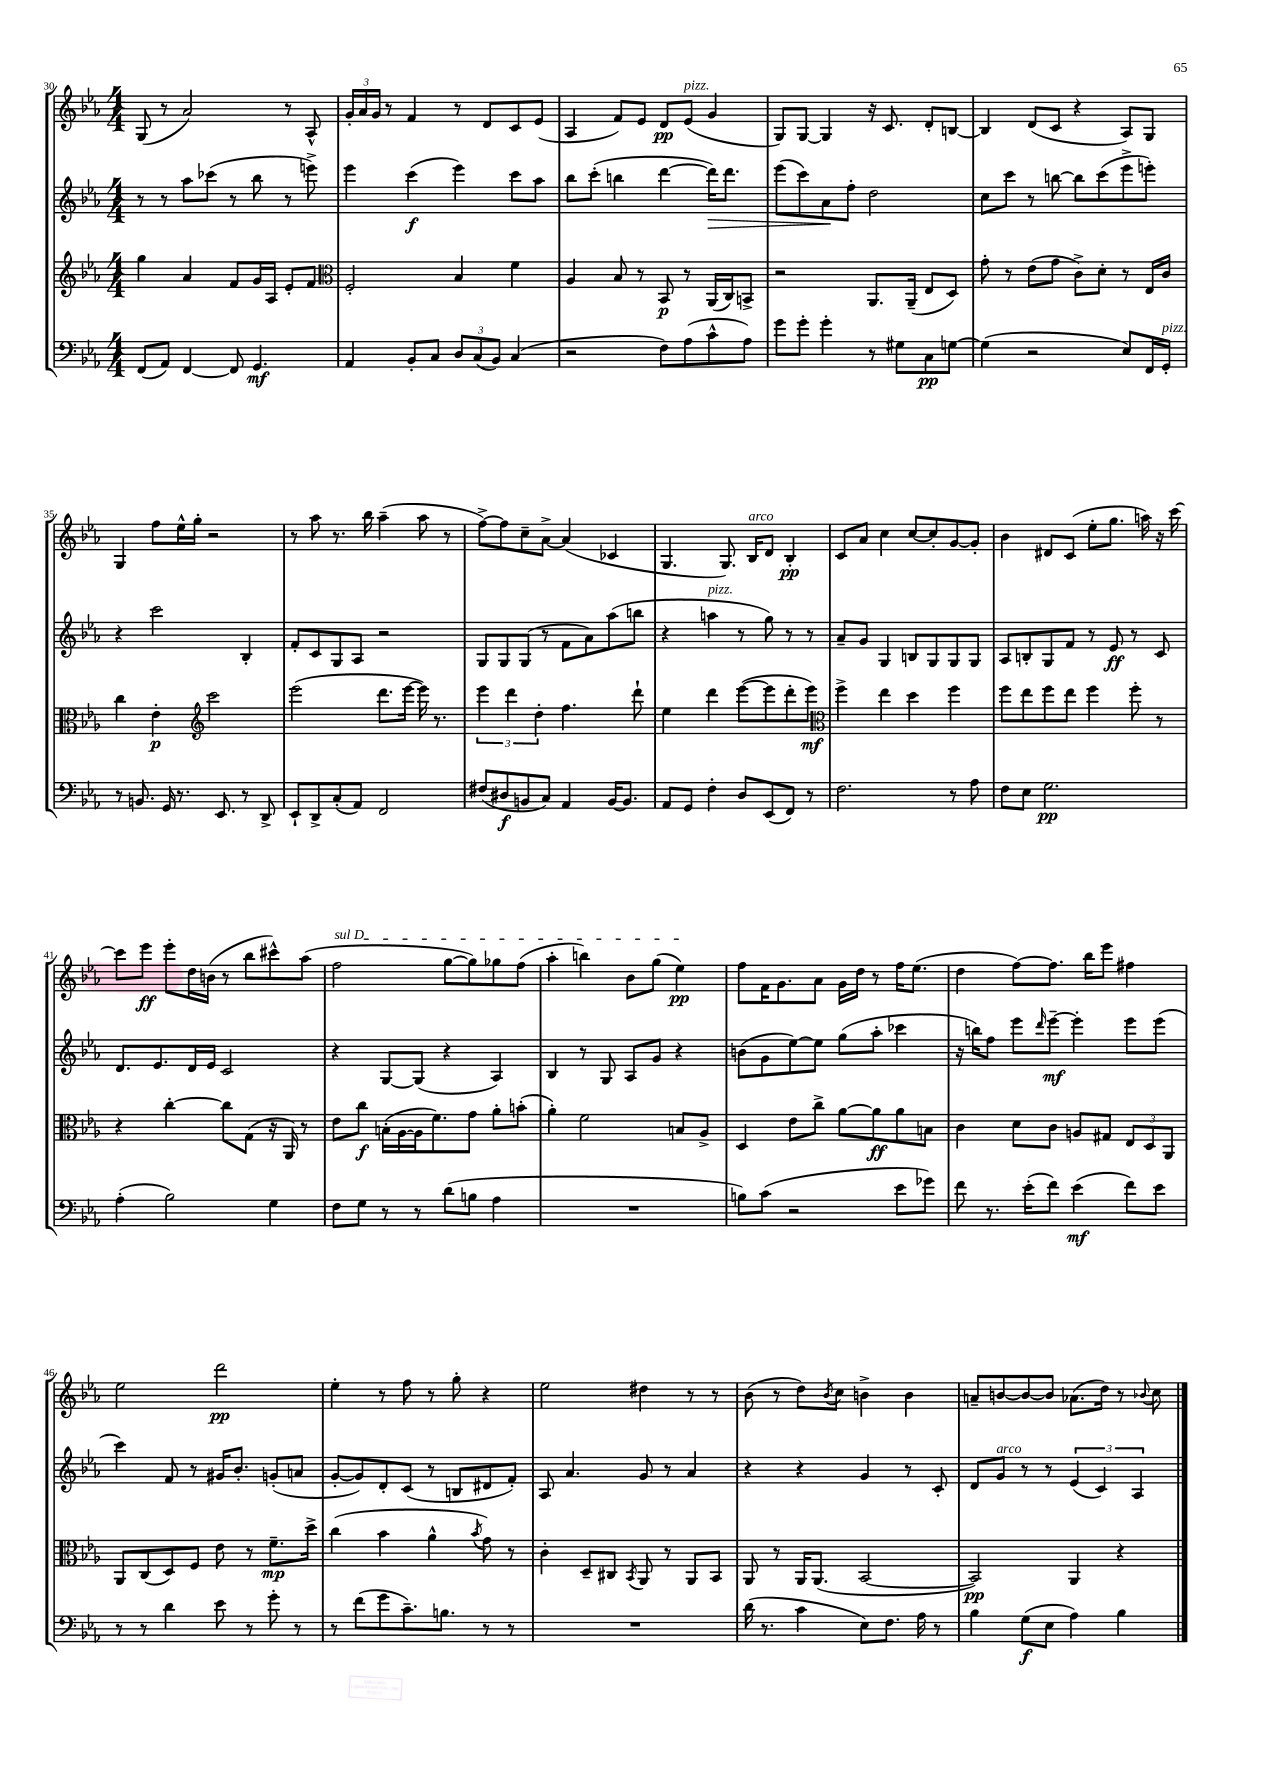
<<
\new StaffGroup <<
\new Staff = "s0" {
    \clef treble \key ees \major \numericTimeSignature \time 4/4
    g8( r8 aes'2) r8 aes8-^ |
    \tuplet 3/2 { g'16-. aes'16 g'16 } r8 f'4 r8 d'8 c'8 ees'8( |
    aes4 f'8) ees'8 d'8\pp ees'8^\markup { \italic "pizz." }( g'4 |
    g8) g8~ g4 r16 c'8. d'8-. b8~ |
    b4 d'8( c'8 r4 aes8) g8 |
    g4 f''8 ees''16-^ g''16-. r2 |
    r8 aes''8 r8. bes''16 aes''4--( aes''8 r8 |
    f''8~->) f''8 c''8-- aes'8~-> aes'4( ces'4 |
    g4. g8.) bes16^\markup { \italic "arco" } d'8 bes4-.\pp |
    c'8 aes'8 c''4 c''8~ c''8-. g'8~ g'8-. |
    bes'4 dis'8 c'8( ees''8-. g''8. a''16) r16 c'''16~ |
    c'''8 ees'''8\ff ees'''8-. d''16 b'16( r8 bes''8 cis'''8-^) aes''8( |
    \once \override TextSpanner.bound-details.left.text = \markup { \italic "sul D" } f''2\startTextSpan g''8~ g''8) ges''8 f''8( |
    aes''4-. b''4) bes'8 g''8( ees''4\pp\stopTextSpan) |
    f''8 f'16 g'8. aes'8 g'16 d''16 r8 f''16 ees''8.( |
    d''4 f''8~) f''8. bes''16 ees'''8 fis''4 |
    ees''2 d'''2\pp |
    ees''4-. r8 f''8 r8 g''8-. r4 |
    ees''2 dis''4 r8 r8 |
    bes'8( r8 d''8) \acciaccatura { bes'8 } c''8 b'4-> b'4 |
    a'8-- b'8~ b'8~ b'8 aes'8.( d''16) r8 \appoggiatura { bes'8 } c''8 \bar "|." |
}
\new Staff = "s1" {
    \clef treble \key ees \major \numericTimeSignature \time 4/4
    r8 r8 aes''8 ces'''8( r8 bes''8 r8 e'''8->) |
    ees'''4 c'''4\f( ees'''4) c'''8 aes''8 |
    bes''8 c'''8-.( b''4 d'''4~ d'''16\>) d'''8. |
    ees'''8( c'''8) aes'8\! f''8-. d''2 |
    c''8 c'''8 r8 b''8~ b''8 c'''8( ees'''8-> e'''8-.) |
    r4 c'''2 bes4-. |
    f'8-. c'8 g8 aes8 r2 |
    g8 g8 g8( r8 f'8 aes'8) aes''8( b''8 |
    r4 a''4^\markup { \italic "pizz." } r8 g''8) r8 r8 |
    aes'8-- g'8 g4 b8 g8 g8 g8 |
    aes8 b8-. g8 f'8 r8 ees'8\ff r8 c'8 |
    d'8. ees'8. d'16 ees'16 c'2 |
    r4 g8~ g8( r4 aes4) |
    bes4 r8 g8 aes8 g'8 r4 |
    b'8( g'8 ees''8~) ees''8 g''8( aes''8-. ces'''4 |
    r16 b''16) f''8 ees'''8 \grace { d'''16 } ees'''8~--\mf ees'''4-. ees'''8 ees'''8( |
    c'''4) f'8 r8 gis'16 bes'8.-. g'8-.( a'8 |
    g'8~-. g'8) d'8-. c'8( r8 b8 dis'8 f'8-.) |
    aes8 aes'4. g'8 r8 aes'4 |
    r4 r4 g'4 r8 c'8-. |
    d'8 g'8^\markup { \italic "arco" } r8 r8 \tuplet 3/2 { ees'4( c'4) aes4 } \bar "|." |
}
\new Staff = "s2" {
    \clef treble \key ees \major \numericTimeSignature \time 4/4
    g''4 aes'4 f'8 g'16 aes16 ees'8-. f'8 |
    \clef alto f2-. bes4 f'4 |
    aes4 bes8 r8 bes,8\p r8 aes,16( c16) b,8-> |
    r2 aes,8. aes,16--( ees8 d8) |
    g'8-. r8 ees'8( g'8 c'8->) d'8-. r8 ees16 c'16 |
    c''4 ees'4-.\p \clef treble c'''2 |
    ees'''2( d'''8. ees'''16~ ees'''16) r8. |
    \tuplet 3/2 { ees'''4 d'''4 d''4-. } f''4. d'''8-! |
    ees''4 d'''4 ees'''8~( ees'''8 d'''8-. ees'''8\mf) |
    \clef alto f''4-> ees''4 d''4 f''4 |
    f''8 ees''8 f''8 ees''8 f''4 f''8-. r8 |
    r4 c''4~-. c''8 g8( r16 aes,16) r8 |
    ees'8 c''8\f b16-.( aes16~ aes16 f'8.) g'8 aes'8-. b'8-.( |
    aes'4-.) f'2 b8 aes8-> |
    d4 ees'8 c''8-> aes'8~ aes'8\ff aes'8 b8 |
    c'4 d'8 c'8 a8 gis8 \tuplet 3/2 { ees8 d8 aes,8 } |
    aes,8 c8( d8) f8 ees'8 r8 f'8.--\mp d''16-> |
    c''4( bes'4 aes'4-^ \acciaccatura { bes'8 } g'8) r8 |
    c'4-. d8-- cis8 \acciaccatura { bes,8 } aes,8 r8 aes,8 bes,8 |
    aes,8 r8 aes,16 aes,8.( bes,2~ |
    bes,2\pp) aes,4 r4 \bar "|." |
}
\new Staff = "s3" {
    \clef bass \key ees \major \numericTimeSignature \time 4/4
    f,8( aes,8) f,4~ f,8 g,4.\mf |
    aes,4 bes,8-. c8 \tuplet 3/2 { d8 c8( bes,8) } c4( |
    r2 f8) aes8( c'8-^ aes8) |
    g'8 g'8-. g'4-. r8 gis8 c8\pp g8~ |
    g4( r2 ees8) f,16 g,16-.^\markup { \italic "pizz." } |
    r8 b,8. g,16 r8. ees,8. r8 d,8-> |
    ees,8-! d,8-> c8-.( aes,8) f,2 |
    fis8( dis8\f b,8 c8) aes,4 b,16~ b,8. |
    aes,8 g,8 f4-. d8 ees,8( f,8) r8 |
    f2. r8 aes8 |
    f8 ees8 g2.\pp |
    aes4-.( bes2) g4 |
    f8 g8 r8 r8 d'8( b8 aes4 |
    R1 |
    b8) c'8( r2 ees'8 ges'8) |
    f'8 r8. ees'16-.( f'8) ees'4\mf( f'8) ees'8 |
    r8 r8 d'4 ees'8 r8 g'8-. r8 |
    r8 f'8( g'8 c'8.--) b8. r8 r8 |
    R1 |
    d'16( r8. c'4 ees8) f8. aes16 r8 |
    bes4 g8\f( ees8 aes4) bes4 \bar "|." |
}
>>
>>
\layout { \context { \Score currentBarNumber = #30 } }
